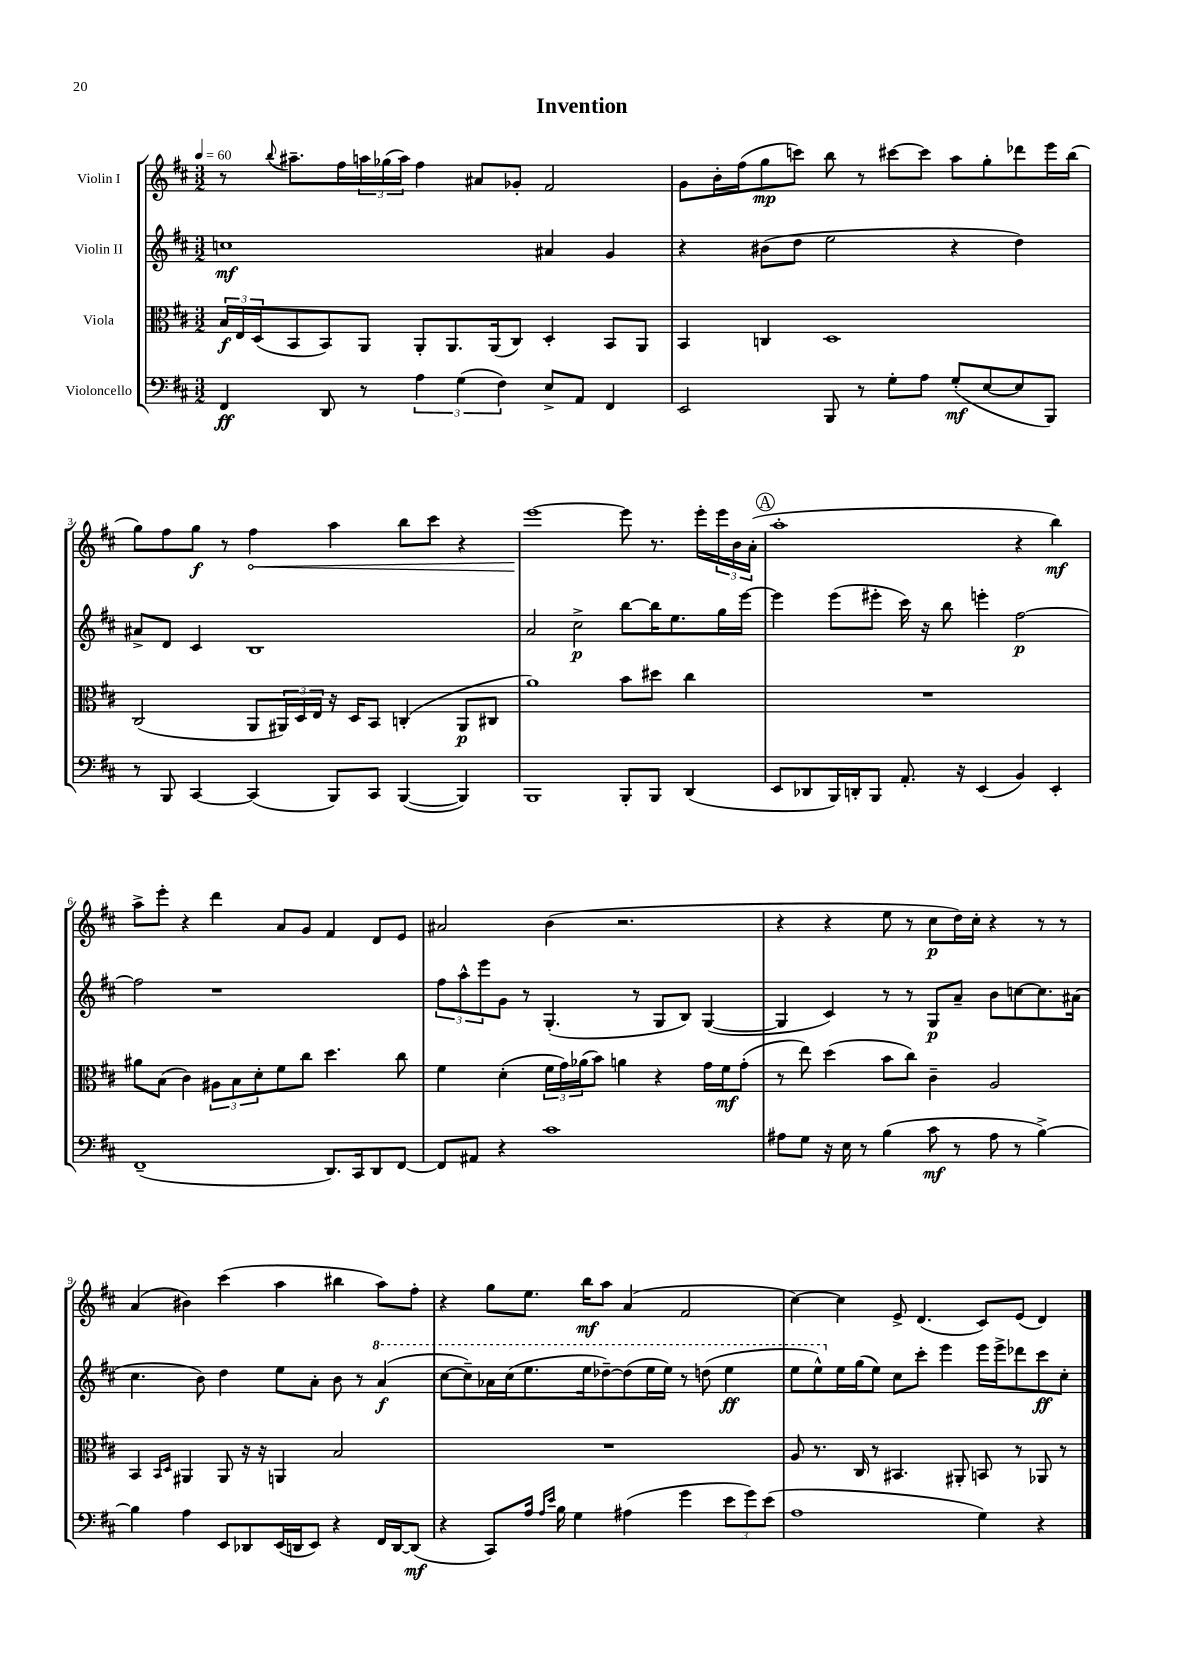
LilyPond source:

\header { title = "Invention" }
<<
\new StaffGroup <<
\new Staff = "s0" \with { instrumentName = "Violin I" } {
    \clef treble \key d \major \numericTimeSignature \time 3/2 \tempo 4 = 60
    r8 \appoggiatura { b''8 } ais''8.-- fis''16 \tuplet 3/2 { a''16 ges''16( a''16) } fis''4 ais'8 ges'8-. fis'2 |
    g'8 b'16-. fis''16( g''8\mp c'''8) b''8 r8 cis'''8~ cis'''8 a''8 g''8-. des'''8 e'''16 b''16( |
    g''8) fis''8 g''8\f r8 \once \override Hairpin.circled-tip = ##t fis''4\< a''4 b''8 cis'''8 r4 |
    e'''1~\! e'''8 r8. e'''16-. \tuplet 3/2 { e'''16 b'16 a'16-.( } |
    \mark \markup { \circle "A" } a''1-. r4 b''4\mf) |
    a''8-> e'''8-. r4 d'''4 a'8 g'8 fis'4 d'8 e'8 |
    ais'2 b'4( r2. |
    r4 r4 e''8 r8 cis''8\p d''16) cis''16-. r4 r8 r8 |
    a'4( bis'4) cis'''4( a''4 bis''4 a''8) fis''8-. |
    r4 g''8 e''8. b''16\mf a''8 a'4( fis'2 |
    cis''4~) cis''4 e'8-> d'4.( cis'8) e'8( d'4) \bar "|." |
}
\new Staff = "s1" \with { instrumentName = "Violin II" } {
    \clef treble \key d \major \numericTimeSignature \time 3/2
    c''1\mf ais'4 g'4 |
    r4 bis'8( d''8 e''2 r4 d''4) |
    ais'8-> d'8 cis'4 b1 |
    a'2 cis''2->\p b''8~ b''16 e''8. g''16 e'''16~ |
    \mark \markup { \circle "A" } e'''4 e'''8( eis'''8-. cis'''16) r16 b''8 e'''4-. fis''2~\p |
    fis''2 r1 |
    \tuplet 3/2 { fis''8 a''8-^ e'''8 } g'8 r8 g4.-.( r8 g8 b8) g4~( |
    g4 cis'4) r8 r8 g8\p a'8-- b'8 c''8~ c''8. ais'16( |
    cis''4. b'8) d''4 e''8 a'8-. b'8 r8 \ottava #1 a''4\f( |
    cis'''8~ cis'''8--) aes''16 cis'''16( e'''8. e'''16 des'''8~--) des'''8( e'''16 e'''16) r8 d'''8( e'''4\ff |
    e'''8 e'''8-^) \ottava #0 e''16 g''16( e''8) cis''8 cis'''8-. e'''4 e'''16 e'''16-> des'''8 cis'''8\ff cis''8-. \bar "|." |
}
\new Staff = "s2" \with { instrumentName = "Viola" } {
    \clef alto \key d \major \numericTimeSignature \time 3/2
    \tuplet 3/2 { b16\f e16 d16( } b,8 b,8) a,8 a,8-. a,8. a,16( cis8) d4-. b,8 a,8 |
    b,4 c4 d1 |
    cis2( a,8 \tuplet 3/2 { ais,16) d16 e16 } r16 d16 b,8 c4-.( ais,8\p cis8 |
    a'1) b'8 dis''8 cis''4 |
    \mark \markup { \circle "A" } R1. |
    ais'8 b8( cis'4) \tuplet 3/2 { ais8 b8 d'8-. } fis'8 cis''8 d''4. cis''8 |
    fis'4 d'4-.( \tuplet 3/2 { fis'16 g'16) aes'16( } b'8) a'4 r4 g'16 fis'16\mf g'8-.( |
    r8 e''8) d''4( b'8 cis''8) cis'4-- a2 |
    b,4 \grace { b,16 d16 } ais,4 ais,8 r16 r16 a,4 b2 |
    R1. |
    a8 r8. cis16 r8 bis,4. ais,8-. b,8 r8 aes,8 r8 \bar "|." |
}
\new Staff = "s3" \with { instrumentName = "Violoncello" } {
    \clef bass \key d \major \numericTimeSignature \time 3/2
    fis,4\ff d,8 r8 \tuplet 3/2 { a4 g4( fis4) } e8-> a,8 fis,4 |
    e,2 b,,8 r8 g8-. a8 g8-.\mf( e8~ e8 b,,8) |
    r8 b,,8 cis,4~ cis,4( b,,8) cis,8 b,,4~( b,,4) |
    b,,1 b,,8-. b,,8 d,4( |
    \mark \markup { \circle "A" } e,8 des,8 b,,16) d,16-. b,,8 a,8.-. r16 e,4( b,4) e,4-. |
    fis,1--( d,8.) cis,16 d,8 fis,8~ |
    fis,8 ais,8 r4 cis'1 |
    ais8 g8 r16 e16 r8 b4( cis'8\mf r8 ais8 r8 b4~->) |
    b4 a4 e,8 des,8 e,16( d,16 e,8) r4 fis,16 d,16~ d,8\mf( |
    r4 cis,8) a16 \grace { a16 e'16 } b16 g4 ais4( g'4 \tuplet 3/2 { e'8 g'8) e'8( } |
    a1 g4) r4 \bar "|." |
}
>>
>>
